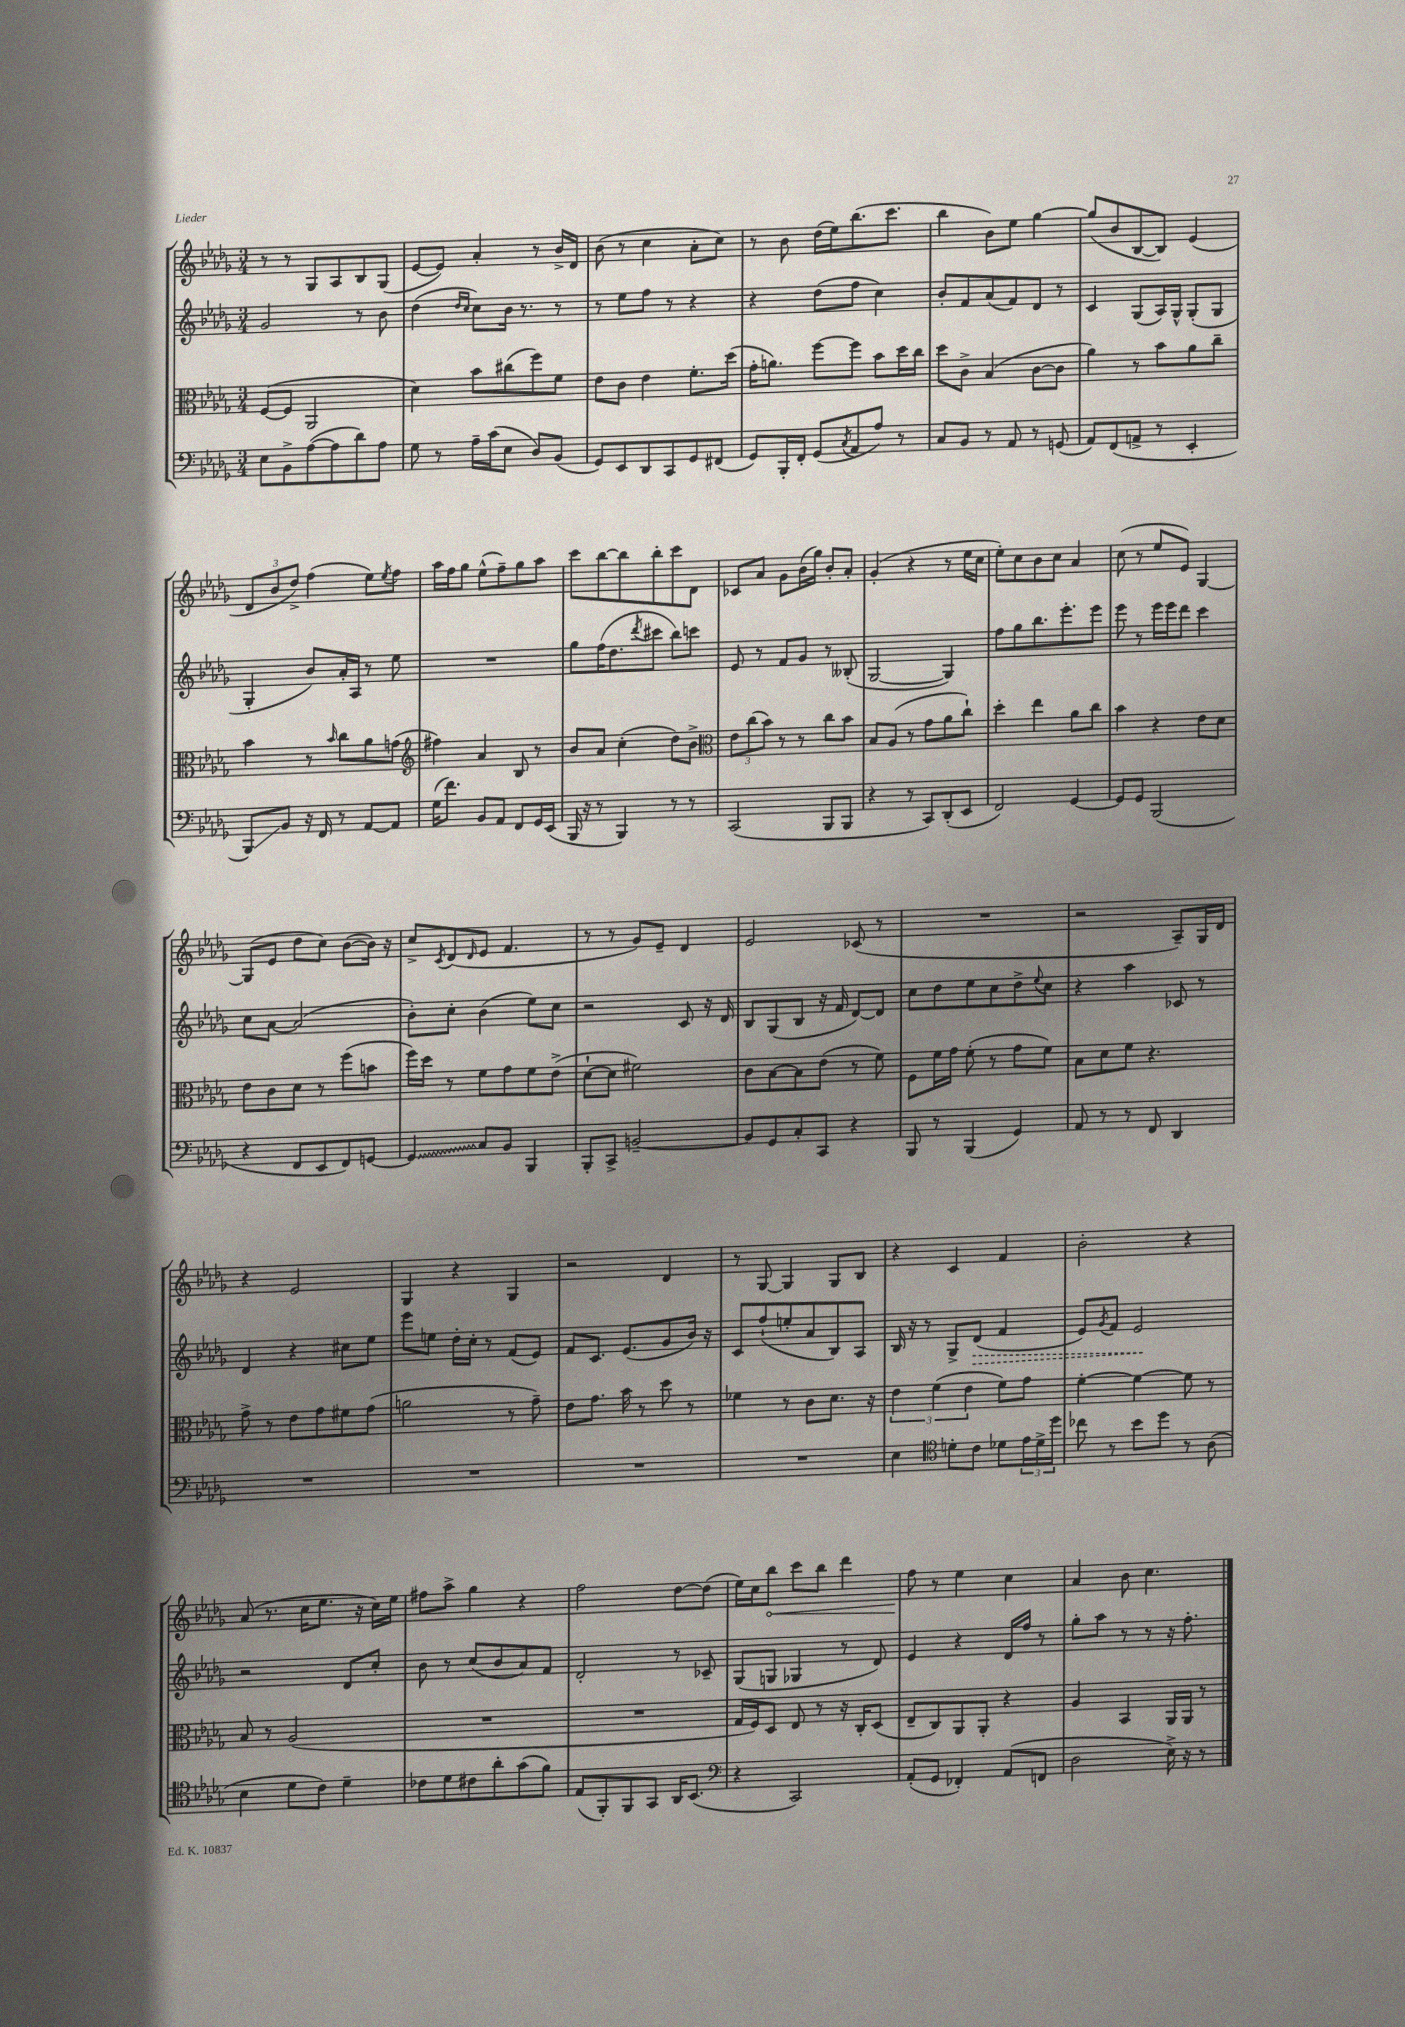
<<
\new StaffGroup <<
\new Staff = "s0" {
    \clef treble \key des \major \numericTimeSignature \time 3/4
    r8 r8 ges8 aes8 bes8 ges8( |
    ees'8~ ees'8) aes'4-. r8 bes'16-> des'16 |
    bes'8( r8 c''4 aes'8-. c''8) |
    r8 bes'8 des''16( ees''16) bes''8.( c'''8. |
    bes''4 bes'8) ees''8 ges''4~ |
    ges''8( bes'8 bes8~ bes8) ees'4( |
    \tuplet 3/2 { des'8 bes'8 des''8->) } f''4( ees''8) \acciaccatura { ees''8 } f''8 |
    aes''16 f''16 ges''8 ees''8-^( f''8--) ges''8 aes''8 |
    c'''8 bes''8~ bes''8 bes''8-. c'''8 des'8 |
    ces'8 aes'8 ges'8 bes'16( ges''16) bes'8-. aes'8-. |
    ges'4-.( r4 r8 ees''16 c''16 |
    ees''8-.) c''8 bes'8 c''8 aes'4 |
    c''8( r8 ees''8 ees'8) ges4~ |
    ges8( ees'8 des''8 c''8) bes'8~( bes'16) r16 |
    c''8-> \acciaccatura { c'8 } des'8( \grace { des'16 } ees'8 f'4. |
    r8 r8 ges'8) ees'8-- des'4 |
    ees'2 ces'8( r8 |
    R2. |
    r2 aes8--) ges16 des'16 |
    r4 ees'2 |
    ges4 r4 ges4 |
    r2 des'4 |
    r8 ges8~ ges4 ges8 bes8 |
    r4 c'4 f'4 |
    bes'2-. r4 |
    aes'8( r8. c''16 ees''8. r16 c''16) ees''16 |
    fis''8 aes''8-> ges''4 r4 |
    f''2 des''8~ des''8( |
    ees''16) c''16 \once \override Hairpin.circled-tip = ##t bes''8\< c'''8 bes''8 des'''4 |
    f''8\! r8 ees''4 c''4 |
    aes'4 bes'8 c''4. \bar "|." |
}
\new Staff = "s1" {
    \clef treble \key des \major \numericTimeSignature \time 3/4
    ges'2 r8 bes'8 |
    des''4( \grace { des''16 c''16 } c''8) bes'16 r8. r8 |
    r8 ees''8 f''8 r8 r4 |
    r4 des''8( f''8 c''4) |
    bes'8-. f'8 aes'8( f'8) des'8 r8 |
    c'4 ges8( aes16) ges16-^ ges8-.( ges8 |
    ges4-. bes'8) aes'16-. aes16 r8 ees''8 |
    R2. |
    ges''8 f''16( des''8. \acciaccatura { des'''8 } cis'''8 bes''8) c'''8 |
    ees'8 r8 f'8 ges'8 r8 beses8-.( |
    ges2~ ges4) |
    f''8 ges''8 bes''8. ees'''8.-. ees'''8 |
    ees'''8 r8 ees'''16 ees'''16 des'''8 c'''4 |
    c''8 aes'8~ aes'2( |
    bes'8-.) c''8-. bes'4( ees''8) c''8 |
    r2 c'8 r16 des'16 |
    bes8 ges8( bes8 r16 f'16 des'8~) des'8 |
    c''8 des''8 ees''8 c''8 des''8-> \appoggiatura { ees''8 } c''8 |
    r4 aes''4 ces'8 r8 |
    des'4 r4 cis''8 ees''8 |
    ees'''8 e''8 des''16-. c''16-. r8 f'8( ees'8) |
    f'8 c'8. ees'8.( ges'8 bes'16) r16 |
    c'8 f''8-!( e''8-. aes'8 bes8) aes8 |
    bes16 r16 r8 ges8-> \once \override Hairpin.style = #'dashed-line des'8\>( f'4 |
    ees'8) \acciaccatura { ges'8 } f'8 ees'2\! |
    r2 des'8 c''8-. |
    bes'8 r8 c''8( bes'8 aes'8) f'8 |
    des'2-. r8 ces'8-- |
    ges8( g8 ges4 r8 des'8) |
    ees'4 r4 des'16 f''16 r8 |
    ges''8-. aes''8 r8 r8 r16 f''8.-. \bar "|." |
}
\new Staff = "s2" {
    \clef alto \key des \major \numericTimeSignature \time 3/4
    f8~( f8 aes,2 |
    des'4) bes'8 cis''8( f''8) f'8 |
    ees'8 c'8 ees'4 f'8.-. des''16( |
    ges'16-. a'8.) f''8~ f''8 bes'8 des''16 c''16 |
    des''8 c'8-> bes4( c'8~ c'8 |
    aes'4) r8 bes'8 aes'8 c''8-- |
    bes'4 r8 \grace { bes'16 } c''8 aes'8 g'8( |
    \clef treble fis''4) aes'4 bes8 r8 |
    bes'8 aes'8 c''4-.( des''8) bes'8-> |
    \clef alto \tuplet 3/2 { ees'8 c''8( bes'8) } r8 r8 c''8 bes'8 |
    bes8 aes8( r8 ges'8 aes'8 c''8-!) |
    des''4-. ees''4 aes'8 c''8 |
    bes'4 r4 ees'8 des'8 |
    ees'8 c'8 des'8 r8 f''8( b'8 |
    f''16) des''16 r8 f'8 ges'8 f'8 ees'8->( |
    des'8~-! des'8 fis'2) |
    c'8 bes8~ bes8 ees'8( r8 f'8) |
    f8 f'16 ges'16 f'8-.( r8 ges'8 f'8) |
    bes8 des'8 f'8 r4. |
    ges'8-> r8 ees'8 ges'8 fis'8 ges'8( |
    a'2 r8 ges'8--) |
    ees'8 ges'8. bes'16 r8 des''8 r8 |
    fes'4 r8 c'8 des'8. r16 |
    \tuplet 3/2 { ees'4 f'4( ees'4 } f'8) ges'8 |
    f'4~-. f'4~ f'8 r8 |
    bes8 r8 aes2( |
    R2. |
    R2. |
    ges16 f16) des8 ees8 r8 r16 c16-. des8( |
    ees8-- c8) aes,8 aes,8-. r4 |
    aes4 bes,4 aes,16 aes,16 r8 \bar "|." |
}
\new Staff = "s3" {
    \clef bass \key des \major \numericTimeSignature \time 3/4
    ees8 bes,8-> aes8~( aes8 des'8) aes8 |
    ges8 r8 aes16-- c'16( ees8 des8) bes,8( |
    ges,8) ees,8 des,8 c,8 ges,8 fis,8( |
    ges,8) bes,,16-. f,16-. ges,8( \acciaccatura { c8 } aes,8 aes8) r8 |
    c8 bes,8 r8 aes,8 r8 g,8( |
    aes,8) f,8( a,8-> r8 ees,4-. |
    bes,,8\glissando) bes,8 r16 f,16 r8 aes,8~ aes,8 |
    ges16( f'8.) bes,8 aes,8 f,8 ges,16 ees,16( |
    bes,,16 r16 r8 bes,,4) r8 r8 |
    c,2( bes,,8 bes,,8 |
    r4 r8 c,8) des,8-.( ees,8 |
    f,2) ges,4~ |
    ges,8 ges,8 bes,,2( |
    r4 f,8 ees,8 f,8) g,8~ |
    \once \override Glissando.style = #'zigzag g,4\glissando c8 bes,8 bes,,4 |
    bes,,8-. c,8-> b,2~-- |
    b,8 ges,8 c8-. c,8 r4 |
    bes,,8 r8 bes,,4( ges,4) |
    aes,8 r8 r8 f,8 des,4 |
    R2. |
    R2. |
    R2. |
    R2. |
    ees4 \clef tenor d'8-. c'8 des'8 \tuplet 3/2 { ees'16 des'16-> des''16 } |
    ces''8 r8 bes'8 des''8 r8 aes8( |
    bes4 des'8 c'8) des'4-- |
    ces'8 des'8 cis'8 aes'8-. ges'8( f'8) |
    ees8( f,8-.) f,8 ges,8 aes,16 bes,8.( |
    \clef bass r4 c,2) |
    aes,8-.( ges,8 fes,4-.) aes,8( f,8 |
    des2 ees16->) r16 r8 \bar "|." |
}
>>
>>
\layout { \context { \Score \remove "Bar_number_engraver" } }
